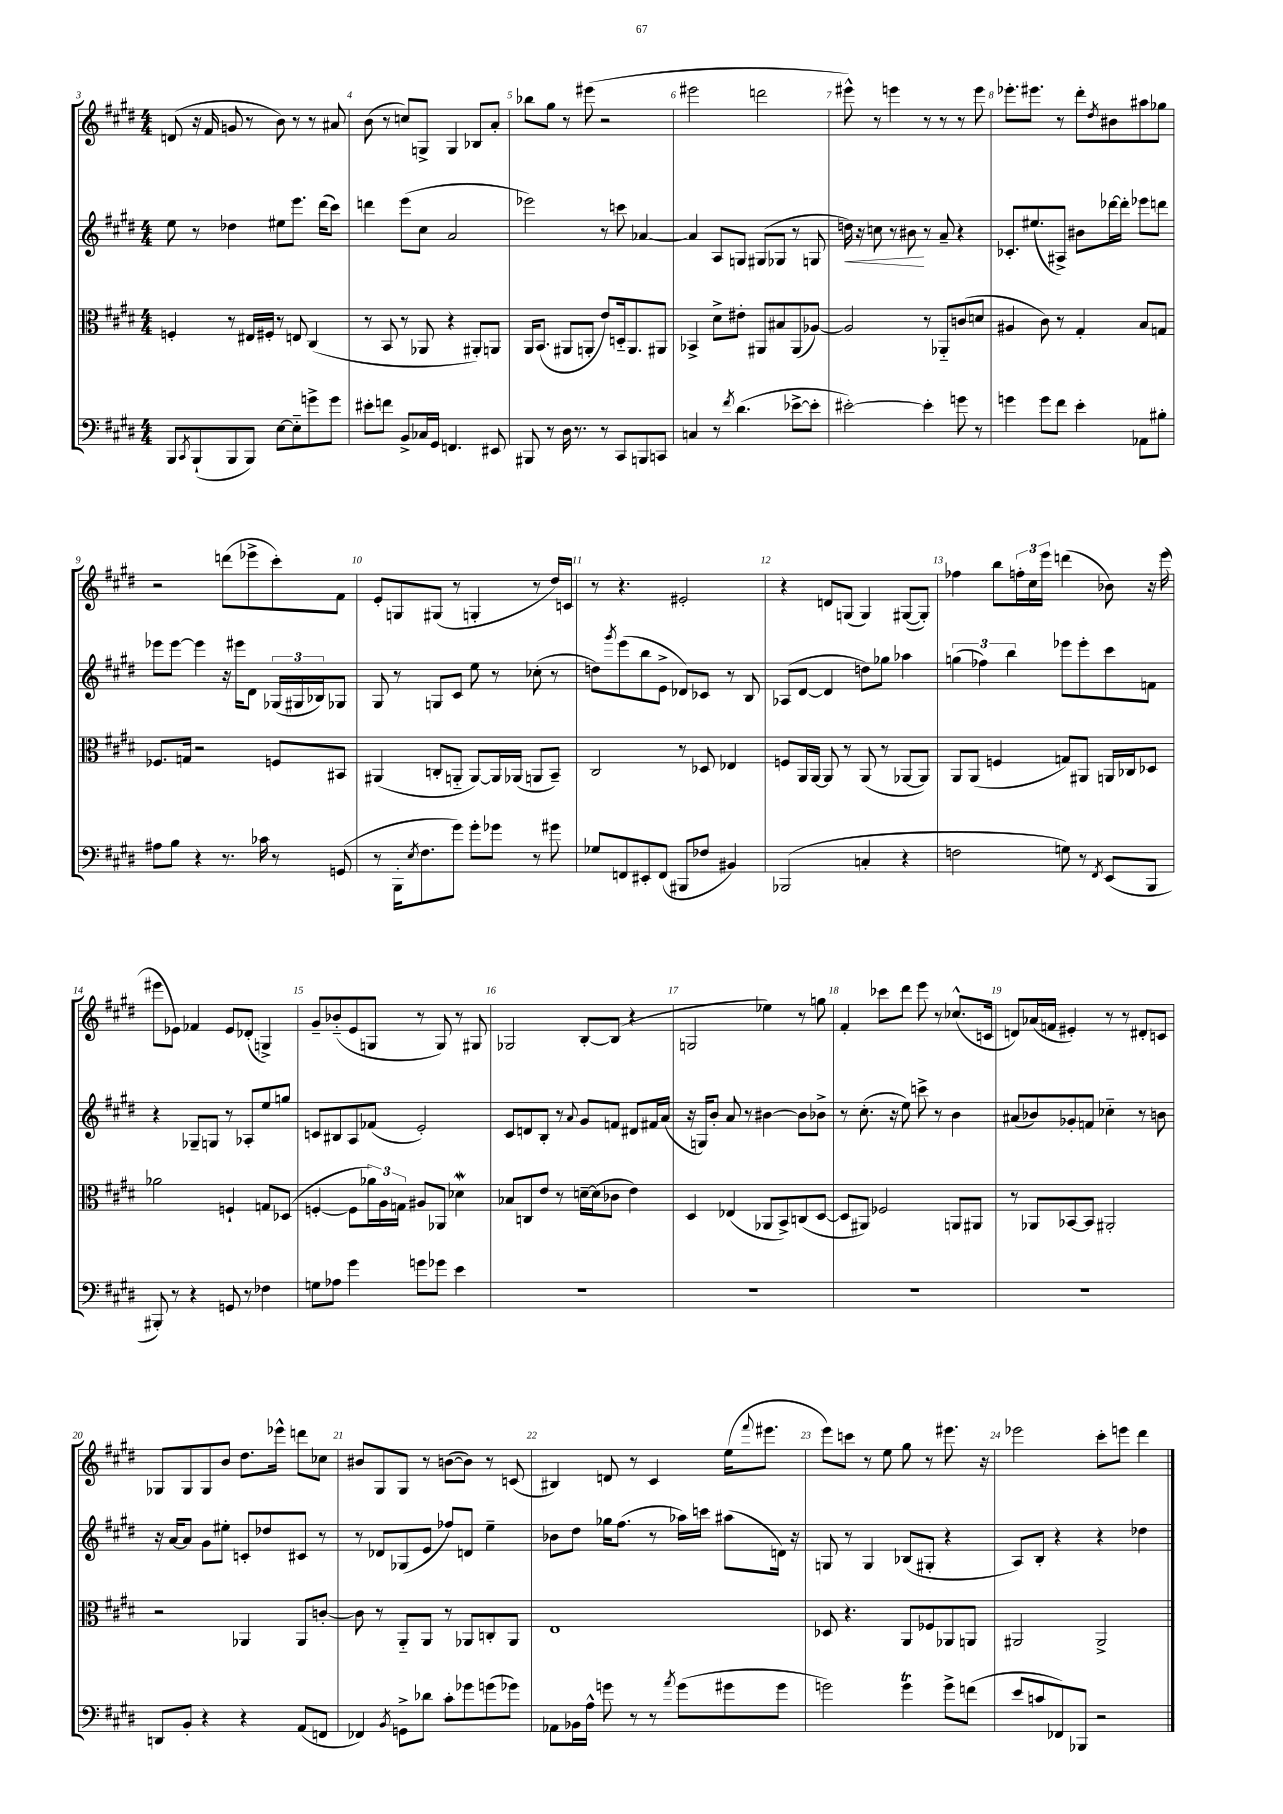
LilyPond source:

<<
\new StaffGroup <<
\new Staff = "s0" {
    \clef treble \key e \major \numericTimeSignature \time 4/4
    d'8( r16 fis'16 g'8 r8 b'8) r8 r8 ais'8 |
    b'8( r8 c''8) g8-> g4 bes8 a'8-. |
    bes''8 gis''8 r8 eis'''8( r2 |
    eis'''2 d'''2 |
    eis'''8-^) r8 e'''4 r8 r8 r8 e'''8 |
    ees'''8.-. eis'''8. r8 dis'''8-. \acciaccatura { dis''8 } bis'8 ais''8 ges''8 |
    r2 d'''8( ees'''8-> cis'''8-.) fis'8 |
    e'8-. g8 gis8( r8 g4-. r8 dis''16) c'16 |
    r8 r4. eis'2-. |
    r4 d'8 g8( g4) gis8~( gis8-.) |
    fes''4 b''8 \tuplet 3/2 { f''16-. cis''16 e'''16 } d'''4( bes'8) r16 e'''16( |
    eis'''8 ees'8) fes'4 ees'8 des'8-.( g4->) |
    gis'8-- bes'8-_( e'8 g8 r8 g8) r8 gis8 |
    ges2 b8~-. b8( r4 |
    g2 ees''4) r8 g''8 |
    fis'4-. ces'''8 dis'''8 e'''8 r8 ces''8.-^( c'16 |
    d'8) aes'16( f'16 eis'4-.) r8 r8 dis'8-. c'8 |
    ges8 ges8 ges8 b'8 dis''8. ees'''16-^ d'''8 ces''8 |
    bis'8 gis8 gis8 r8 b'8~( b'8) r8 c'8( |
    bis4) d'8 r8 cis'4 e''16( \appoggiatura { fis'''8 } eis'''8. |
    e'''8) c'''8 r8 e''8 gis''8 r8 eis'''8. r16 |
    ees'''2 cis'''8-. e'''8 dis'''4 \bar "|." |
}
\new Staff = "s1" {
    \clef treble \key e \major \numericTimeSignature \time 4/4
    e''8 r8 des''4 eis''8 e'''8. dis'''16( cis'''8) |
    d'''4 e'''8( cis''8 a'2 |
    ees'''2) r8 c'''8 aes'4~ |
    aes'4 a8 g8 gis8( ges8 r8 g8 |
    d''16\<) r16 c''8 r8 bis'8\! r8 a'8-- r4 |
    ces'8.-. eis''8.( ais8->) bis'8 des'''16~ des'''16-. ees'''8 d'''8 |
    ees'''8 ees'''8~ ees'''4 r16 eis'''16 dis'8 \tuplet 3/2 { ges16( gis16 bes16) } ges8 |
    gis8 r8 g8 cis'8 e''8 r8 ces''8-.( r8 |
    d''8) \acciaccatura { gis'''8 } e'''8( b''8 e'8-> des'8) ces'8 r8 b8 |
    aes8( dis'8~ dis'4 d''8) ges''8 aes''4 |
    \tuplet 3/2 { g''4( fes''4) b''4 } ees'''8 ees'''8-. cis'''8 f'8 |
    r4 ges8-- g8 r8 aes8-. e''8 g''8 |
    c'8 bis8 a8 fes'8( e'2-.) |
    cis'8 d'8 b8-. r8 \appoggiatura { a'8 } gis'8 f'8 dis'8 fis'16 a'16( |
    r16 g16) b'8-. a'8 r8 bis'4~ bis'8 bes'8-> |
    r8 cis''8.-.( r16 e''8) c'''8-> r8 b'4 |
    ais'8( bes'8) ges'8-. f'8 ces''4-_ r8 b'8 |
    r16 a'16~ a'8 gis'8 eis''8-. c'8-. des''8 cis'8 r8 |
    r8 des'8 ges8( e'8 fes''8) d'8 e''4-- |
    bes'8 dis''8 ges''16 fis''8.( r8 aes''16) c'''16 ais''8( d'16) r16 |
    g8 r8 g4 bes8( gis8-. r4 |
    a8) b8-. r4 r4 des''4 \bar "|." |
}
\new Staff = "s2" {
    \clef alto \key e \major \numericTimeSignature \time 4/4
    f4-. r8 eis16 fis16-. r8 e8 cis4( |
    r8 b,8 r8 aes,8 r4 ais,8-.) a,8 |
    a,16 b,8.( ais,8 a,8-. e'8) d16-_ a,8. ais,8 |
    bes,4-> dis'8-> eis'8-. ais,8 bis8 ais,8( aes8~) |
    aes2 r8 aes,8-_ c'8( d'8 |
    ais4 cis'8) r8 gis4-. b8 g8 |
    fes8. g16 r2 f8 bis,8 |
    ais,4( c8-. a,8-_ a,8~) a,16 aes,16( a,8 b,8--) |
    cis2 r8 des8 ees4 |
    f8 a,16 a,16~ a,8 r8 a,8( r8 aes,8~ aes,8) |
    a,8 a,8( f4 g8) ais,8 a,16 ces16 des8 |
    aes'2 f4-! g8 des8( |
    f4~-. f8 \tuplet 3/2 { aes'16) a16 g16 } ais8 aes,8 des'4\mordent |
    bes8 c8 e'8 r8 d'16~-- d'16( ces'8 e'4) |
    dis4 ees4( aes,8 b,8->) c8( dis8~ |
    dis8 ais,8) fes2 a,8 ais,8 |
    r8 aes,8 bes,8~ bes,8 ais,2-. |
    r2 aes,4 aes,8 c'8~-. |
    c'8 r8 a,8-_ a,8 r8 aes,8 c8-. aes,8 |
    e1 |
    des8 r4. a,8 fes8 aes,8 a,8 |
    ais,2 ais,2-> \bar "|." |
}
\new Staff = "s3" {
    \clef bass \key e \major \numericTimeSignature \time 4/4
    b,,8 \acciaccatura { cis,8 } b,,8-!( b,,8 b,,8) e8~ e8-_ g'8-> g'8 |
    eis'8-. f'8 b,8-> ces16 gis,16 f,4. eis,8 |
    bis,,8 r8 dis16 r8. r8 cis,8 b,,8 c,8 |
    c4 r8 \acciaccatura { fis'8 } dis'4.( ees'8~-> ees'8-. |
    eis'2~-.) eis'4-. g'8 r8 |
    g'4 g'8 fis'8 e'4-. aes,8 bis8-. |
    ais8 b8 r4 r8. ces'16 r8 g,8( |
    r8 b,,16-. \acciaccatura { e8 } fis8. gis'8) gis'8-. ges'8 r8 gis'8 |
    ges8 f,8 eis,8-. f,8( bis,,8 fes8 bis,4) |
    bes,,2( c4-. r4 |
    f2 g8) r8 \acciaccatura { fis,8 } e,8( b,,8 |
    bis,,8-.) r8 r4 g,8 r8 fes4 |
    g8 aes8 gis'4 g'8 ges'8 e'4 |
    R1 |
    R1 |
    R1 |
    R1 |
    d,8 b,8-. r4 r4 a,8( f,8 |
    fes,4) \acciaccatura { b,8 } g,8-> des'8 cis'8-. ges'8 g'8( ges'8) |
    aes,8 bes,16 a16-^ g'8 r8 r8 \acciaccatura { a'8 } g'8( gis'8 gis'8 |
    g'2) g'4\trill g'8-> f'8( |
    e'8 c'8 fes,8) bes,,8 r2 \bar "|." |
}
>>
>>
\layout { \context { \Score currentBarNumber = #3 \override BarNumber.break-visibility = ##(#f #t #t) barNumberVisibility = #all-bar-numbers-visible } }
